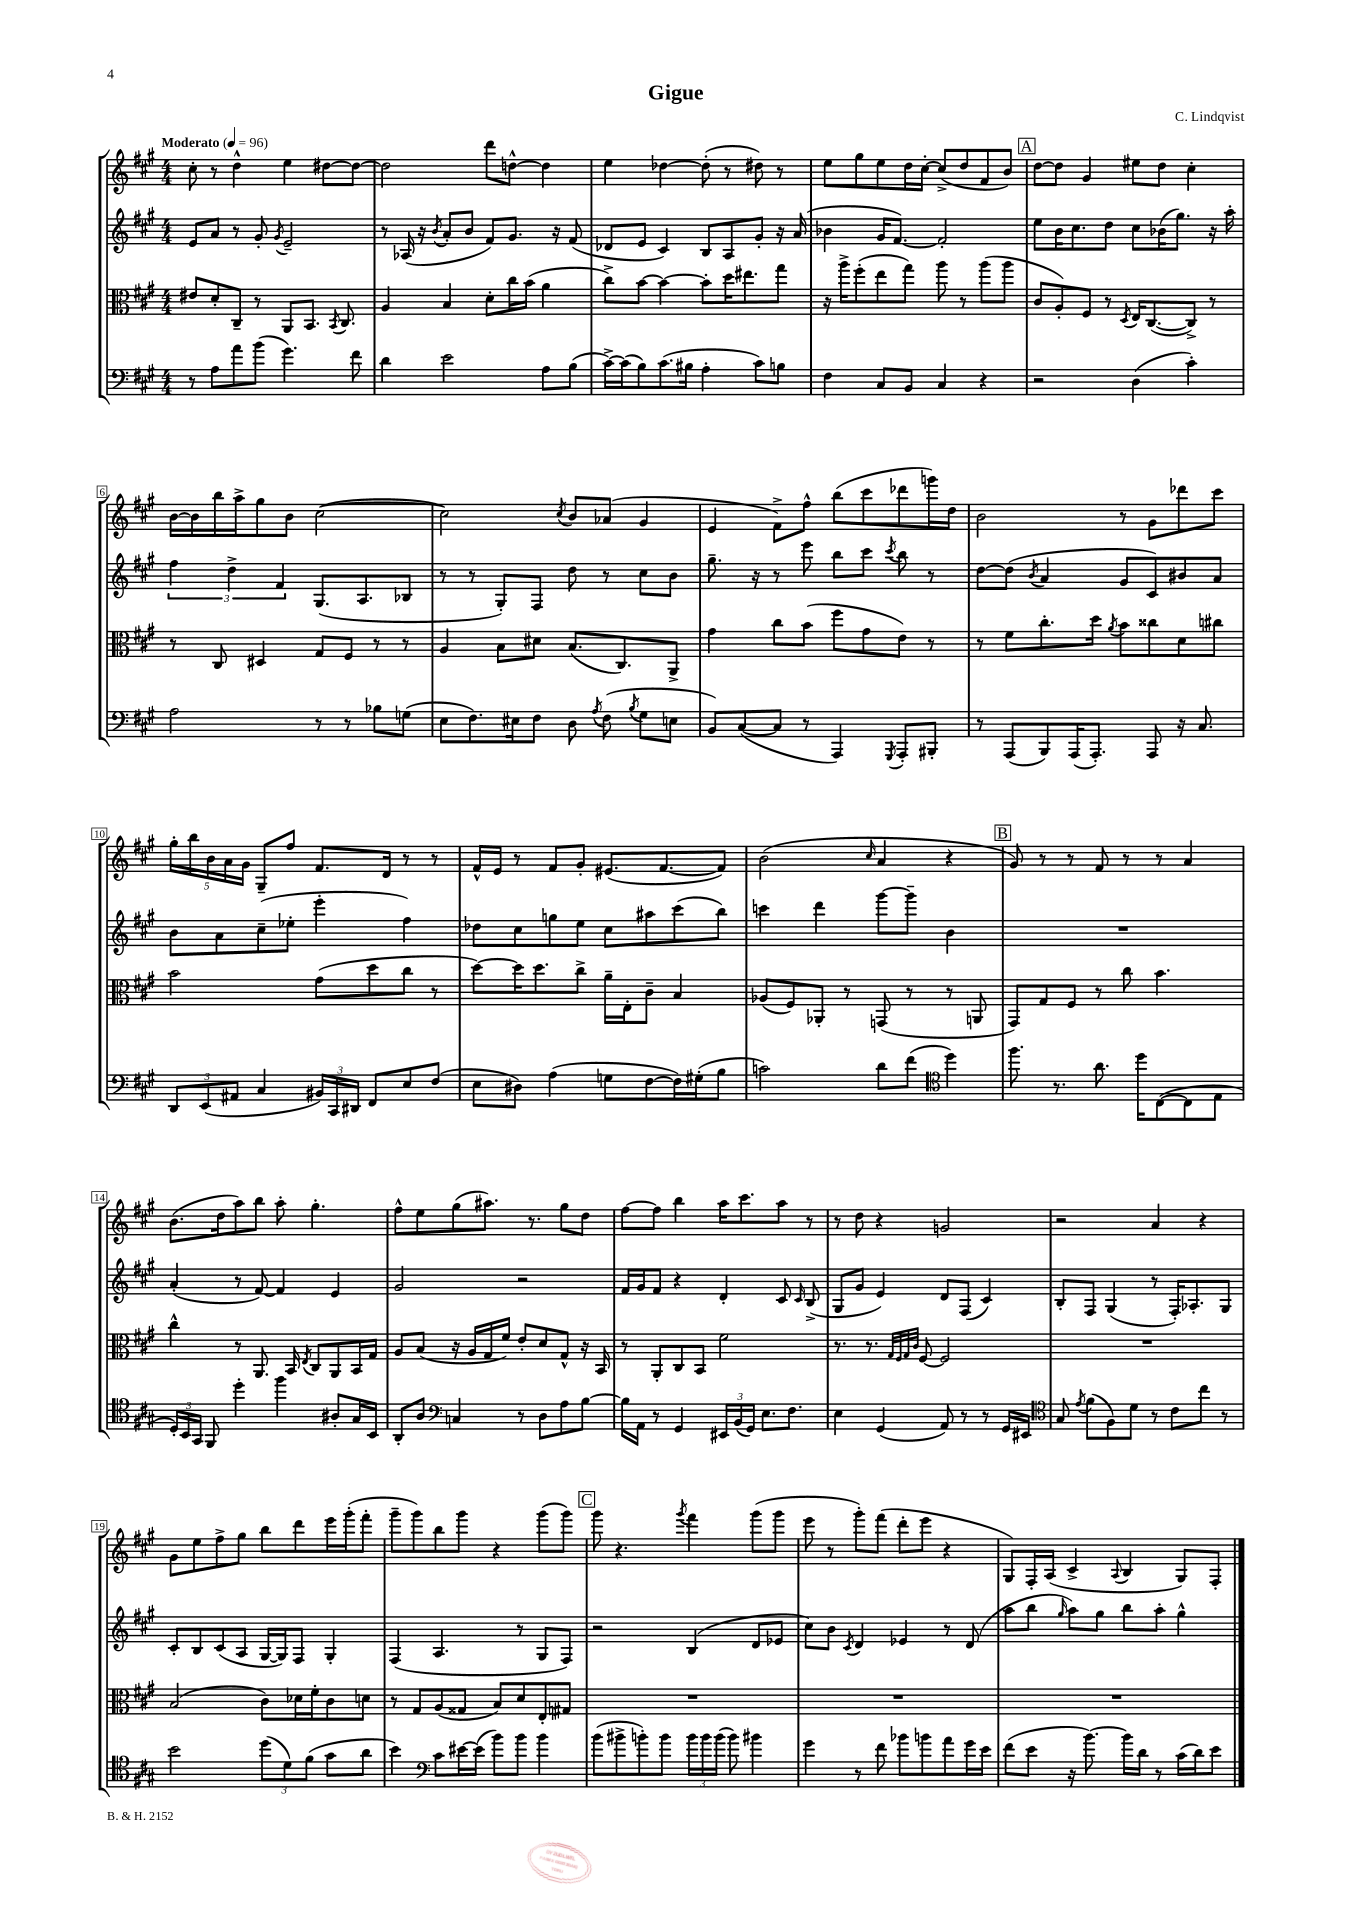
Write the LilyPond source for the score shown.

\header { title = "Gigue" composer = "C. Lindqvist" }
<<
\new StaffGroup <<
\new Staff = "s0" {
    \clef treble \key a \major \numericTimeSignature \time 4/4 \tempo "Moderato" 4 = 96
    \autoBeamOff cis''8-. r8 d''4-^ e''4 dis''8[~ dis''8]~ |
    dis''2 d'''8[ d''8]~-^ d''4 |
    e''4 des''4~ des''8-.( r8 dis''8) r8 |
    e''8[ gis''8 e''8 d''16 cis''16]~-. cis''8[->( d''8 fis'8 b'8]) |
    \mark \markup { \box "A" } d''8[~ d''8] gis'4 eis''8[ d''8] cis''4-. |
    b'16[~ b'16 b''16 a''16-> gis''8 b'8] cis''2~( |
    cis''2) \acciaccatura { cis''8 } b'8[ aes'8]( gis'4 |
    e'4 fis'8[->) fis''8]-^ b''8[( cis'''8 des'''8 g'''16) d''16] |
    b'2 r8 gis'8[ des'''8 cis'''8] |
    \tuplet 5/4 { gis''16[-. b''16 b'16 a'16 gis'16] } gis8[-- fis''8] fis'8.[ d'16] r8 r8 |
    fis'16[-^ e'16] r8 fis'8[ gis'8]-. eis'8.[( fis'8.~ fis'8]) |
    b'2( \grace { cis''16 } a'4 r4 |
    \mark \markup { \box "B" } gis'8) r8 r8 fis'8 r8 r8 a'4 |
    b'8.[( d''16 a''8) b''8] a''8-. gis''4.-. |
    fis''8[-^ e''8 gis''8( ais''8.]) r8. gis''8[ d''8] |
    fis''8[~ fis''8] b''4 a''16[ cis'''8. a''8] r8 |
    r8 d''8 r4 g'2 |
    r2 a'4 r4 |
    gis'8[ e''8 fis''8-> gis''8] b''8[ d'''8 e'''16 gis'''16-.( fis'''8]-. |
    gis'''8[-- gis'''8) b''8 gis'''8] r4 gis'''8[( gis'''8]) |
    \mark \markup { \box "C" } gis'''8 r4. \acciaccatura { gis'''8 } fis'''4 gis'''8[( gis'''8] |
    e'''8 r8 gis'''8[-.) fis'''8]( d'''8[-. e'''8] r4 |
    gis8[) fis16-. a16]( cis'4-> \appoggiatura { a8 } b4 gis8[) fis8]-. \bar "|." |
}
\new Staff = "s1" {
    \clef treble \key a \major \numericTimeSignature \time 4/4
    \autoBeamOff e'8[ a'8] r8 gis'8-. \acciaccatura { gis'8 } e'2-- |
    r8 aes16( r16 \acciaccatura { b'8 } a'8[-. b'8] fis'8[) gis'8.] r16 fis'8( |
    des'8[ e'8] cis'4) b8[ a8 gis'8]-. r16 a'16( |
    bes'4 gis'16[ fis'8.]~) fis'2-. |
    \mark \markup { \box "A" } e''8[ b'16 cis''8. d''8] cis''8[ bes'16( gis''8.]) r16 a''16-. |
    \tuplet 3/2 { fis''4 d''4-> fis'4 } gis8.[( a8. bes8] |
    r8 r8 gis8[-.) fis8] d''8 r8 cis''8[ b'8] |
    gis''8.-- r16 r8 e'''8 b''8[ cis'''8] \acciaccatura { cis'''8 } b''8 r8 |
    d''8[~ d''8]( \acciaccatura { b'8 } a'4 gis'8[ cis'8) bis'8 a'8] |
    b'8[ a'8 cis''8--( ees''8]-. e'''4-. fis''4) |
    des''8[ cis''8 g''8 e''8] cis''8[ ais''8 cis'''8( b''8]) |
    c'''4 d'''4 gis'''8[~ gis'''8]-- b'4 |
    \mark \markup { \box "B" } R1 |
    a'4-.( r8 fis'8~) fis'4 e'4 |
    gis'2 r2 |
    fis'16[ gis'16 fis'8] r4 d'4-. cis'8 \grace { cis'16 } b8->( |
    gis8[ gis'8] e'4) d'8[ fis8]( cis'4) |
    b8[-. fis8] gis4( r8 fis16[-.) aes8.-. gis8] |
    cis'8[-. b8 cis'8( a8] gis16[~ gis16) fis8] gis4-. |
    fis4( a4. r8 gis8[ fis8]) |
    \mark \markup { \box "C" } r2 b4( d'8[ ees'8] |
    cis''8[) b'8] \acciaccatura { cis'8 } d'4 ees'4 r8 d'8( |
    a''8[ b''8] \grace { gis''16 } a''8[) gis''8] b''8[ a''8]-. gis''4-^ \bar "|." |
}
\new Staff = "s2" {
    \clef alto \key a \major \numericTimeSignature \time 4/4
    \autoBeamOff eis'8[ d'8-. cis8]-- r8 a,8[ b,8.] \acciaccatura { b,8 } cis8. |
    a4 b4 d'8[-. cis''16 b'16]( a'4 |
    cis''8[->) b'8]~ b'4~ b'8[-. d''16 eis''8. gis''8] |
    r16 a''16[-> fis''8-.( e''8 gis''8]) a''8 r8 a''8[( a''8] |
    \mark \markup { \box "A" } cis'8[ a8-.) fis8] r8 \acciaccatura { d8 } e16[ cis8.~( cis8]->) r8 |
    r8 cis8 dis4 gis8[ fis8] r8 r8 |
    a4 b8[ dis'8] b8.[( cis8.) a,8]-> |
    gis'4 cis''8[ b'8]( fis''8[ gis'8 e'8]) r8 |
    r8 fis'8[ cis''8.-. d''16] \acciaccatura { a'8 } b'8[ cisis''8 d'8 cis''8] |
    b'2 gis'8[( d''8 cis''8] r8 |
    d''8[~) d''16 d''8. cis''8]-> a'16[-- e16-. cis'8]-- b4 |
    aes8[( fis8) aes,8]-. r8 g,8( r8 r8 a,8 |
    \mark \markup { \box "B" } gis,8[) gis8 fis8] r8 cis''8 b'4. |
    cis''4-^ r8 a,8. b,16 \acciaccatura { e8 } cis8[ a,8 b,16 gis16] |
    a8[ b8]( r16 a16[ gis16 fis'16]) e'8[-. d'8 gis8]-^ r16 b,16 |
    r8 a,8[-. cis8 b,8] fis'2 |
    r8. r8. \grace { gis32[ fis32 gis32 cis'32] } fis8~ fis2 |
    R1 |
    b2( cis'8[) des'16 fis'16-. cis'8 d'8] |
    r8 gis8[ a8( gisis8] b8[) d'8 e8-. gis8] |
    \mark \markup { \box "C" } R1 |
    R1 |
    R1 \bar "|." |
}
\new Staff = "s3" {
    \clef bass \key a \major \numericTimeSignature \time 4/4
    \autoBeamOff r8 a8[ a'8 b'8]( gis'4.) fis'8 |
    d'4 e'2 a8[ b8]( |
    cis'16[~->) cis'16( b8) cis'8.( bis16] a4-. cis'8[) b8] |
    fis4 cis8[ b,8] cis4 r4 |
    \mark \markup { \box "A" } r2 d4( cis'4-.) |
    a2 r8 r8 bes8[ g8]( |
    e8[ fis8.) eis16 fis8] d8 \acciaccatura { a8 } fis8( \acciaccatura { b8 } gis8[ e8] |
    b,8[) cis8~( cis8] r8 a,,4) \acciaccatura { gis,,8 } a,,8[-. bis,,8]-. |
    r8 a,,8[( b,,8) a,,16( a,,8.]-.) a,,8 r16 cis8. |
    \tuplet 3/2 { d,8[ e,8( ais,8] } cis4 \tuplet 3/2 { bis,16[) cis,16 dis,16] } fis,8[ e8 fis8]( |
    e8[ dis8]) a4( g8[ fis8~ fis16) gis16-.( b8] |
    c'2) d'8[ fis'8]( \clef tenor d''4) |
    \mark \markup { \box "B" } fis''8. r8. a'8. d''16[ cis8~( cis8 e8] |
    \tuplet 3/2 { d16[-.) b,16 gis,16] } fis,8 d''4-. fis''4 ais8[-. gis16 b,16] |
    a,8[-. a8] \clef bass c4 r8 d8[ a8 b8]~ |
    b16[ a,16] r8 gis,4 \tuplet 3/2 { eis,16[ b,16( gis,16]) } e8.[ fis8.] |
    e4 gis,4( a,8) r8 r8 gis,16[ eis,16] |
    \clef tenor gis8 \acciaccatura { e'8 } fis'8[( fis8) d'8] r8 cis'8[ cis''8] r8 |
    b'2 \tuplet 3/2 { d''8[( d'8) fis'8]( } gis'8[ a'8] |
    b'4) \clef bass cis'8[ eis'16~ eis'16]( b'8[) b'8] b'4 |
    \mark \markup { \box "C" } b'8[( bis'8-> b'8-.) b'8] \tuplet 3/2 { b'16[ b'16 b'16]( } b'8) bis'4 |
    gis'4 r8 fis'8 bes'8[ b'8 a'8 gis'16 e'16] |
    fis'8[( e'8] r16 b'8.~) b'16[ d'16] r8 cis'16[( d'16) e'8] \bar "|." |
}
>>
>>
\layout { \context { \Score \override BarNumber.stencil = #(make-stencil-boxer 0.1 0.3 ly:text-interface::print) } }
